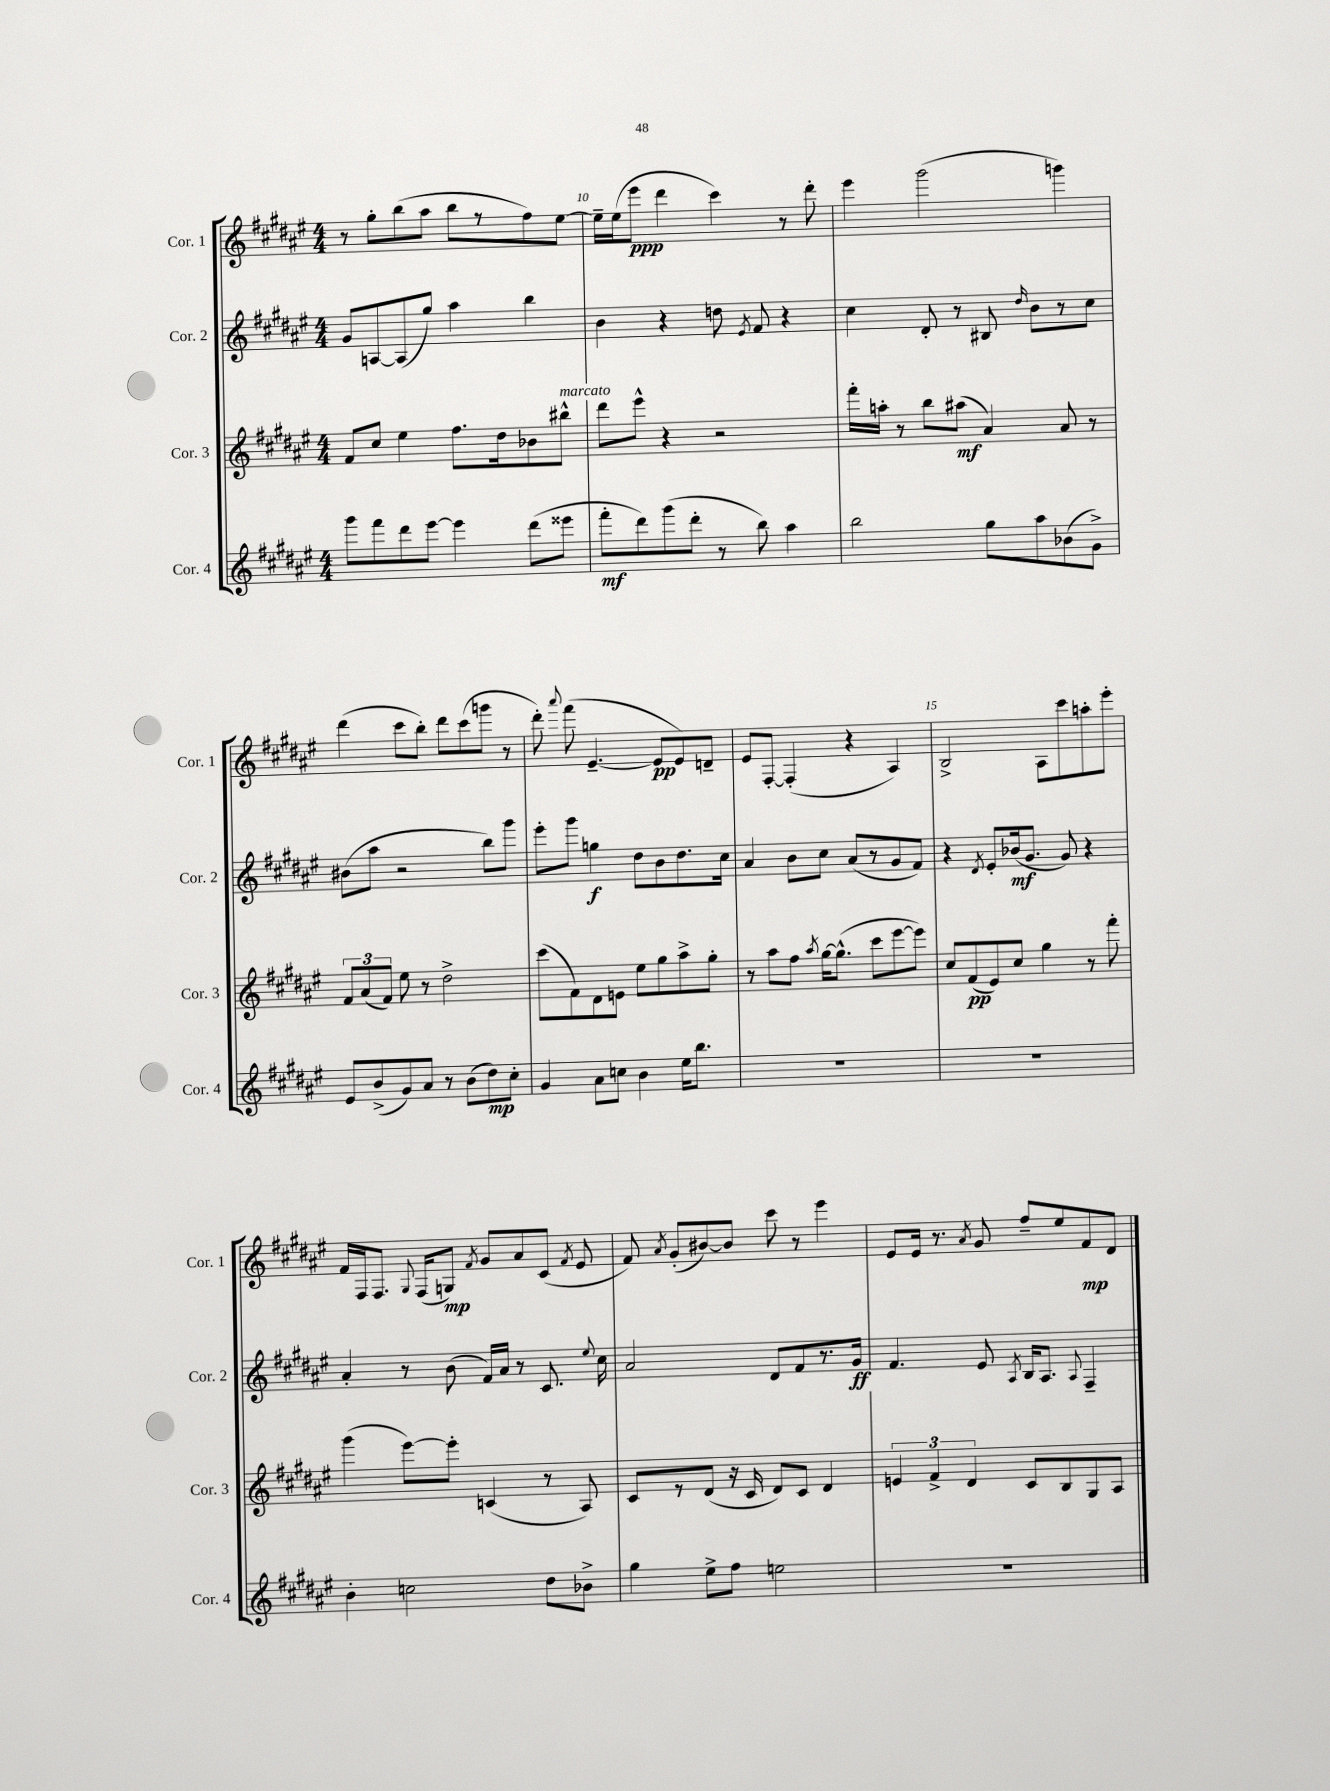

**kern	**kern	**kern	**kern
*staff4	*staff3	*staff2	*staff1
*clefG2	*clefG2	*clefG2	*clefG2
*k[f#c#g#d#a#e#]	*k[f#c#g#d#a#e#]	*k[f#c#g#d#a#e#]	*k[f#c#g#d#a#e#]
*M4/4	*M4/4	*M4/4	*M4/4
8ggg#	8f#	8g#	8r
8fff#	8cc#	[8A	8gg#'
8ddd#	4ee#	(8A]	(8bb
[8eee#	.	8gg#)	8aa#
4eee#]	8.ff#	4aa#	8bb
.	.	.	8r
.	16dd#	.	.
(8ddd#	8b-	4bb	8ff#)
8eee##	8bb#^^	.	[8ee#
=	=	=	=
8fff#'	8ddd#	4b	16ee#~]
.	.	.	(16ee#
8ddd#)	8eee#^^	.	8eee#
(8ggg#	4r	4r	4ddd#
8ddd#'	.	.	.
8r	2r	8dd	4ccc#)
.	.	8qe#	.
8bb)	.	8f#	.
4aa#	.	4r	8r
.	.	.	8ddd#'
=	=	=	=
2bb	16fff#'	4cc#	4eee#
.	16aa'	.	.
.	8r	.	.
.	8bb	8d#'	(2ggg#
.	(8aa#	8r	.
8gg#	4a#)	8B#	.
.	.	16qqdd#	.
8aa#	.	8b	.
(8b-	8a#	8r	4ggg)
8g#^)	8r	8cc#	.
=	=	=	=
8e#	12f#	(8b#	(4ddd#
.	(12a#	.	.
(8b^	.	8aa#	.
.	12f#)	.	.
8g#)	8ee#	2r	8ccc#
8a#	8r	.	8bb')
8r	2dd#^	.	8ddd#
(8b	.	.	(8ccc#
8dd#)	.	8bb)	8ggg
8cc#'	.	8ggg#	8r
=	=	=	=
4g#	(8ccc#	8eee#'	8ddd#')
.	.	.	8qqaaa#
.	8f#)	8ggg#	(8fff#
8a#	8d#	4gg	[4.e#~
8cc	8e	.	.
4b	8ee#	8dd#	.
.	8gg#	8b	8e#]
16ee#	8aa#^	8.dd#	8e#)
8.bb	.	.	.
.	8gg#'	.	8d~
.	.	16cc#	.
=	=	=	=
1r	8r	4a#	8e#
.	8aa#	.	[8F#'
.	8ff#	8b	(4F#']
.	8qaa#	.	.
.	[16gg#	8cc#	.
.	(8.gg#^^]	.	.
.	.	(8a#	4r
.	8ccc#	8r	.
.	[8eee#	8g#	4A#)
.	8eee#])	8f#)	.
=	=	=	=
1r	8cc#	4r	2B^
.	(8f#	.	.
.	.	8qd#	.
.	8e#)	8e#'	.
.	8cc#	(16b-	.
.	.	8.g#	.
.	4gg#	.	8A#
.	.	8g#)	8ccc#
.	8r	4r	8aa'
.	8fff#'	.	8eee#'
=	=	=	=
4b'	(4ggg#	4a#'	16f#
.	.	.	16F#
.	.	.	8.F#
2cc	[8eee#)	8r	.
.	.	.	8qqG#
.	.	.	(16F#
.	8eee#']	(8b	8G)
.	.	.	8qf#
.	(4c	16f#)	8g#
.	.	16a#	.
.	.	8r	8a#
8dd#	8r	8.c#	(8c#
.	.	.	8qf#
8b-^	8A#)	.	8e#
.	.	8qqee#	.
.	.	16cc#	.
=	=	=	=
4gg#	8c#	2a#	8f#)
.	.	.	8qa#
.	8r	.	(8g#'
8ee#^	(8d#	.	[8b#)
8ff#	16r	.	8b#]
.	16c#	.	.
2ee	8d#)	8d#	8ccc#
.	8c#	8f#	8r
.	4d#	8.r	4eee#
.	.	16g#	.
=	=	=	=
1r	6e	4.f#	8e#
.	.	.	16e#
.	6f#^	.	.
.	.	.	8.r
.	6d#	.	.
.	.	.	8qa#
.	.	8e#	8g#
.	.	8qA#	.
.	8c#	16B	8ff#~
.	.	8.A#	.
.	8B	.	8ee#
.	.	8qqA#	.
.	8G#	4F#~	8f#
.	8A#	.	8d#
==	==	==	==
*-	*-	*-	*-
